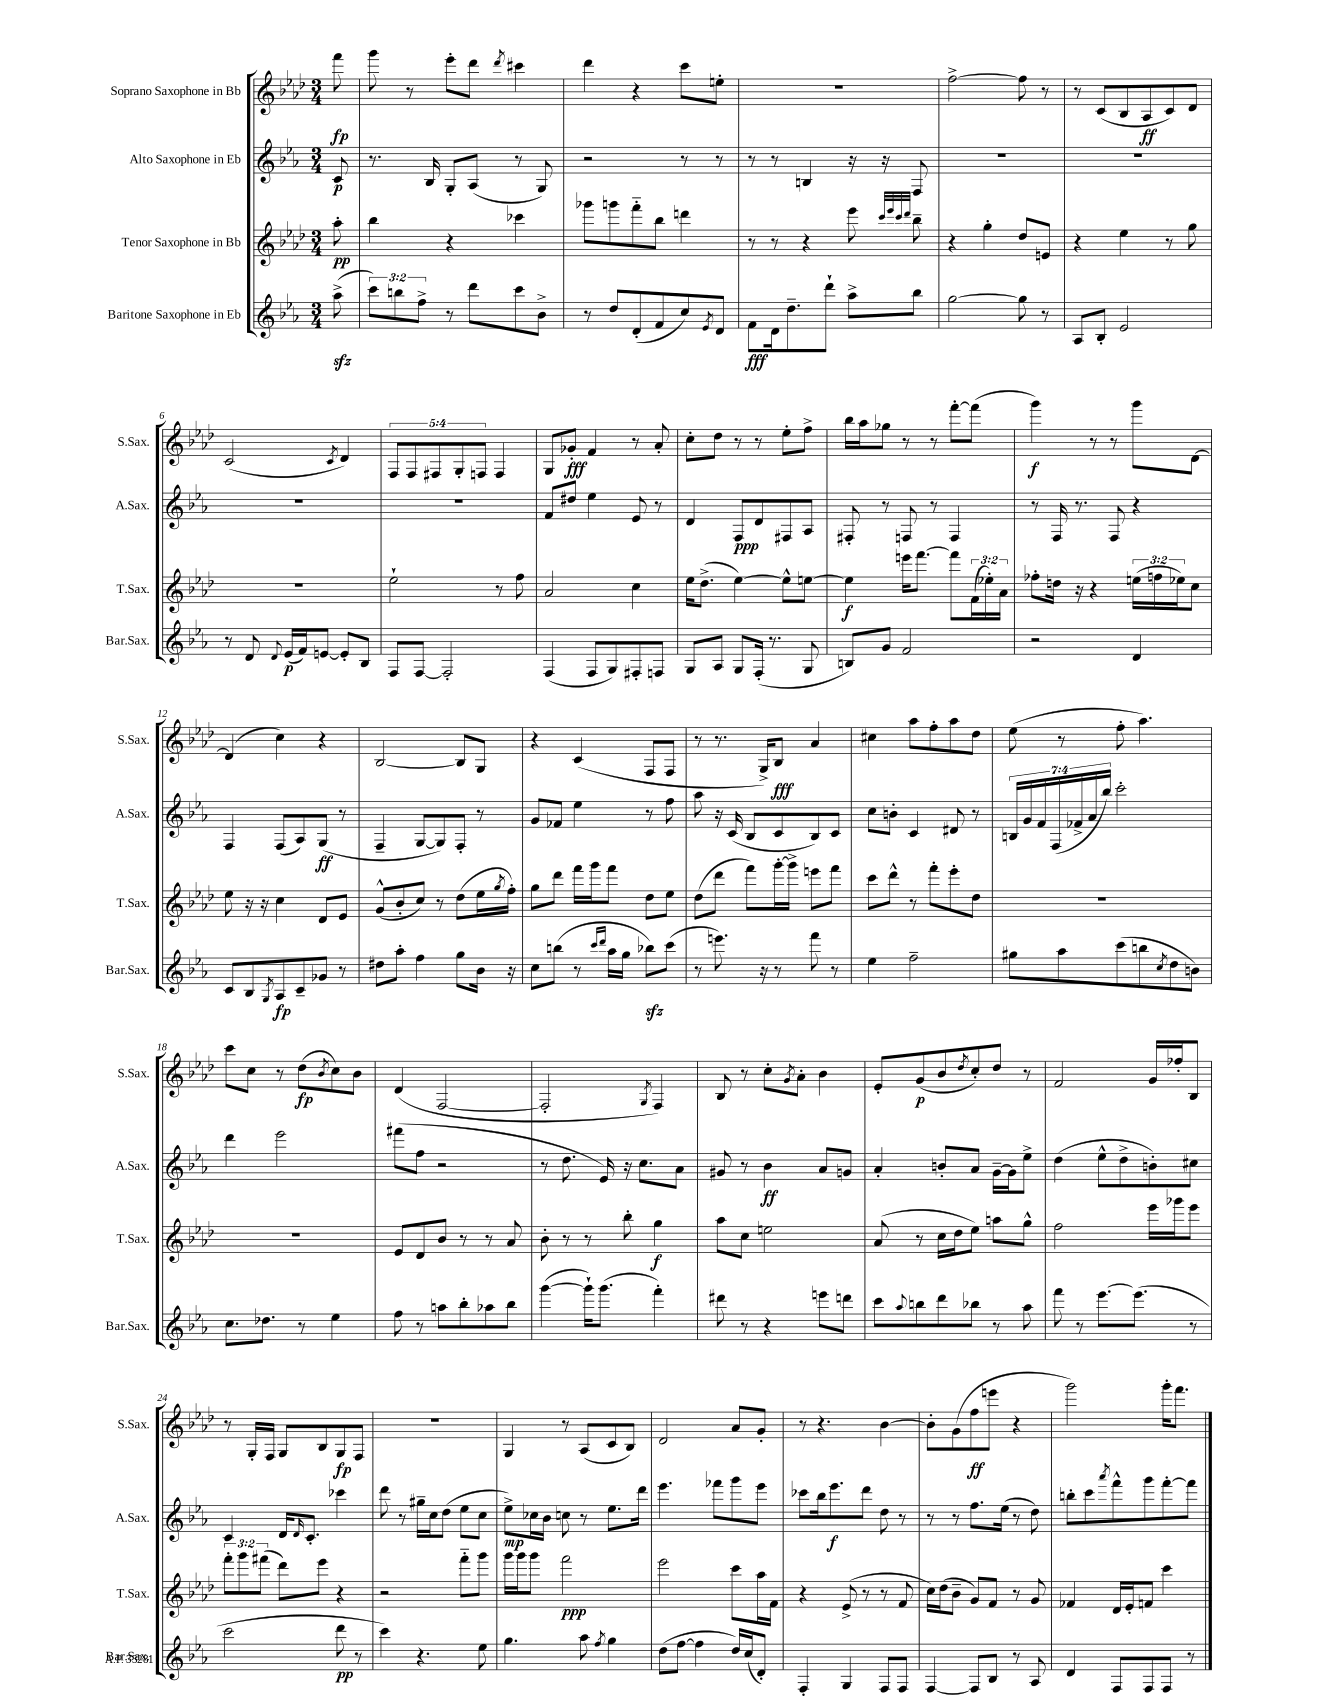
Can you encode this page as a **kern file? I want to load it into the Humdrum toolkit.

**kern	**dynam	**kern	**dynam	**kern	**dynam	**kern	**dynam
*part4	*part4	*part3	*part3	*part2	*part2	*part1	*part1
*staff4	*staff4	*staff3	*staff3	*staff2	*staff2	*staff1	*staff1
*I"Baritone Saxophone in Eb	*	*I"Tenor Saxophone in Bb	*	*I"Alto Saxophone in Eb	*	*I"Soprano Saxophone in Bb	*
*I'Bar.Sax.	*	*I'T.Sax.	*	*I'A.Sax.	*	*I'S.Sax.	*
*clefG2	*	*clefG2	*	*clefG2	*	*clefG2	*
*k[b-e-a-]	*	*k[b-e-a-d-]	*	*k[b-e-a-]	*	*k[b-e-a-d-]	*
*M3/4	*	*M3/4	*	*M3/4	*	*M3/4	*
=	=	=	=	=	=	=	=
(8aa-zz^\	.	8aa-'\	pp	8c/	p	8fff\	fp
=1	=1	=1	=1	=1	=1	=1	=1
12ccc\L)	.	4bb-\	.	8.r	.	8ggg\	.
12bbn\	.	.	.	.	.	.	.
.	.	.	.	.	.	8r	.
12ff^\J	.	.	.	.	.	.	.
.	.	.	.	16B-/	.	.	.
8r	.	4r	.	8G'/L	.	8eee-'\L	.
8ddd\L	.	.	.	(8A-/J	.	8ddd-\J	.
.	.	.	.	.	.	8qddd-/	.
8ccc\	.	4ccc-X\	.	8r	.	4ccc#X\	.
8b-^\J	.	.	.	8G/)	.	.	.
=2	=2	=2	=2	=2	=2	=2	=2
8r	.	8ggg-X\L	.	2r	.	4ddd-\	.
8dd/L	.	8gggn\	.	.	.	.	.
(8d'/	.	8fff\	.	.	.	4r	.
8f/	.	8bb-\J	.	.	.	.	.
8cc/)	.	4dddn\	.	8r	.	8ccc\L	.
8qe-/	.	.	.	.	.	.	.
8d/J	.	.	.	8r	.	8een'\J	.
=3	=3	=3	=3	=3	=3	=3	=3
8f\L	fff	8r	.	8r	.	2.r	.
16d\k	.	8r	.	8r	.	.	.
8.dd~\	.	.	.	.	.	.	.
.	.	4r	.	4Bn/	.	.	.
8ddd`\J	.	.	.	.	.	.	.
8aa-^\L	.	8eee-\	.	16r	.	.	.
.	.	.	.	16r	.	.	.
.	.	32qqccc/LLL	.	.	.	.	.
.	.	32qqeee-/	.	.	.	.	.
.	.	32qqccc/	.	.	.	.	.
.	.	32qqddd-/JJJ	.	.	.	.	.
8bb-\J	.	8bb-~\	.	8F/	.	.	.
=4	=4	=4	=4	=4	=4	=4	=4
[2gg\	.	4r	.	2.r	.	[2ff^\	.
.	.	4gg'\	.	.	.	.	.
8gg\]	.	8dd-/L	.	.	.	8ff\]	.
8r	.	8en/J	.	.	.	8r	.
=5	=5	=5	=5	=5	=5	=5	=5
8A-/L	.	4r	.	2.r	.	8r	.
8B-'/J	.	.	.	.	.	(8c/L	.
2e-/	.	4ee-\	.	.	.	8B-/	.
.	.	.	.	.	.	8A-/	ff
.	.	8r	.	.	.	8c/)	.
.	.	8gg\	.	.	.	8d-/J	.
!!LO:LB:g=z
=6	=6	=6	=6	=6	=6	=6	=6
8r	.	2.r	.	2.r	.	(2c/	.
8d/	.	.	.	.	.	.	.
8qqd/	.	.	.	.	.	.	.
(16e-/LL	p	.	.	.	.	.	.
16f/J)	.	.	.	.	.	.	.
[8en/J	.	.	.	.	.	.	.
.	.	.	.	.	.	8qc/	.
8e'/L]	.	.	.	.	.	4d-/)	.
8B-/J	.	.	.	.	.	.	.
=7	=7	=7	=7	=7	=7	=7	=7
8F/L	.	2ee-`\	.	2.r	.	10F/L	.
.	.	.	.	.	.	10F/	.
[8F/J	.	.	.	.	.	.	.
.	.	.	.	.	.	10F#X/	.
2F'/]	.	.	.	.	.	.	.
.	.	.	.	.	.	10G'/	.
.	.	.	.	.	.	10Fn/J	.
.	.	8r	.	.	.	4F/	.
.	.	8ff\	.	.	.	.	.
=8	=8	=8	=8	=8	=8	=8	=8
(4F/	.	2a-/	.	8f/L	.	8G/L	.
.	.	.	.	8dd#X/J	.	8g-X'/J	fff
8F/L	.	.	.	4ee-\	.	4f/	.
8G/)	.	.	.	.	.	.	.
8F#X'/	.	4cc\	.	8e-/	.	8r	.
8Fn/J	.	.	.	8r	.	8a-'/	.
=9	=9	=9	=9	=9	=9	=9	=9
8G/L	.	16ee-\KL	.	4d/	.	8cc'\L	.
.	.	(8.dd-^\J	.	.	.	.	.
8A-/J	.	.	.	.	.	8dd-\J	.
8G/L	.	[4ee-\)	.	8F/L	ppp	8r	.
(16F'/Jk	.	.	.	8d/	.	8r	.
8.r	.	.	.	.	.	.	.
.	.	8ee-^^\L]	.	8F#X/	.	8ee-'\L	.
8G/	.	[8een\J	.	8A-/J	.	8ff^\J	.
=10	=10	=10	=10	=10	=10	=10	=10
8Bn/L)	.	4ee\]	f	8F#X'/	.	16bb-\LL	.
.	.	.	.	.	.	16aa-\J	.
8g/J	.	.	.	8r	.	8gg-X\J	.
2f/	.	16eeen\KL	.	8Fn/	.	8r	.
.	.	[8.fff\J	.	.	.	.	.
.	.	.	.	8r	.	8r	.
.	.	8fff\L]	.	4F/	.	[8fff'\L	.
.	.	(24f\L	.	.	.	(8fff\J]	.
.	.	24ee-X'\)	.	.	.	.	.
.	.	24a-\JJ	.	.	.	.	.
=11	=11	=11	=11	=11	=11	=11	=11
2r	.	8ff-X'\L	.	8r	.	4ggg\)	f
.	.	16ddn\Jk	.	16F/	.	.	.
.	.	16r	.	8.r	.	.	.
.	.	4r	.	.	.	8r	.
.	.	.	.	8F/	.	8r	.
4d/	.	(24een\LL	.	4r	.	8ggg\L	.
.	.	24ffn\	.	.	.	.	.
.	.	24ee-X\J)	.	.	.	.	.
.	.	8cc\J	.	.	.	[8d-\J	.
!!LO:LB:g=z
=12	=12	=12	=12	=12	=12	=12	=12
8c/L	.	8ee-\	.	4F/	.	(4d-/]	.
8B-/	.	16r	.	.	.	.	.
.	.	16r	.	.	.	.	.
8qG/	.	.	.	.	.	.	.
8A-/	fp	4cc\	.	(8F/L	.	4cc\)	.
8c~/	.	.	.	8A-/)	.	.	.
8g-X/J	.	8d-/L	.	(8G/J	ff	4r	.
8r	.	8e-/J	.	8r	.	.	.
=13	=13	=13	=13	=13	=13	=13	=13
8dd#X\L	.	(8g^^/L	.	4F~/	.	[2B-/	.
8aa-'\J	.	8b-'/	.	.	.	.	.
4ff\	.	8cc/J)	.	[8G/L	.	.	.
.	.	8r	.	8G/])	.	.	.
8gg\L	.	(8dd-\L	.	8F'/J	.	8B-/L]	.
16b-\Jk	.	16ee-\L	.	8r	.	8G/J	.
.	.	8qgg/	.	.	.	.	.
16r	.	16ff'\JJ)	.	.	.	.	.
=14	=14	=14	=14	=14	=14	=14	=14
8cc\L	.	8gg\L	.	8g/L	.	4r	.
(8bbn\J	.	8ddd-\J	.	8f-X/J	.	.	.
8r	.	16fff\LL	.	4ee-\	.	(4c/	.
.	.	16ggg\J	.	.	.	.	.
16qqccc/LL	.	.	.	.	.	.	.
16qqddd/JJ	.	.	.	.	.	.	.
16aa-\LL	.	8fff\J	.	.	.	.	.
16gg\JJ	.	.	.	.	.	.	.
8bb-Xzz\L)	.	8dd-\L	.	8r	.	8F/L	.
(8ccc\J	.	8ee-\J	.	8ff\	.	8F/J	.
=15	=15	=15	=15	=15	=15	=15	=15
8r	.	(8dd-\L	.	8aa-\	.	8r	.
8.eeen\)	.	8ddd-\J	.	16r	.	8.r	.
.	.	.	.	(16c/	.	.	.
.	.	8fff\L)	.	8B-/L	.	.	.
16r	.	.	.	.	.	16G^/KL)	.
8r	.	[16ggg'\L	.	8c/	.	8B-/J	fff
.	.	16ggg^\JJ]	.	.	.	.	.
8fff\	.	8eeen\L	.	8B-/)	.	4a-/	.
8r	.	8fff\J	.	8c/J	.	.	.
=16	=16	=16	=16	=16	=16	=16	=16
4ee-\	.	8ccc\L	.	8cc\L	.	4cc#X\	.
.	.	8ddd-^^\J	.	8bn'\J	.	.	.
2ff~\	.	8r	.	4c/	.	8aa-\L	.
.	.	8fff'\L	.	.	.	8ff'\	.
.	.	8eee-'\	.	8d#X/	.	8aa-\	.
.	.	8dd-\J	.	8r	.	8dd-\J	.
=17	=17	=17	=17	=17	=17	=17	=17
8gg#X\L	.	2.r	.	28Bn/LL	.	(8ee-\	.
.	.	.	.	28g/	.	.	.
.	.	.	.	28f/	.	.	.
.	.	.	.	(28F/	.	.	.
8aa-\	.	.	.	.	.	8r	.
.	.	.	.	28f-X^/	.	.	.
.	.	.	.	28a-/	.	.	.
.	.	.	.	28bb-/JJ)	.	.	.
(8ccc\	.	.	.	2ccc'\	.	8ff'\	.
8bbn\	.	.	.	.	.	4.aa-\)	.
8qcc/	.	.	.	.	.	.	.
8dd\	.	.	.	.	.	.	.
8bn\J)	.	.	.	.	.	.	.
!!LO:LB:g=z
=18	=18	=18	=18	=18	=18	=18	=18
8.cc\L	.	2.r	.	4ddd\	.	8ccc\L	.
.	.	.	.	.	.	8cc\J	.
8.dd-X\J	.	.	.	.	.	.	.
.	.	.	.	2eee-\	.	8r	.
8r	.	.	.	.	.	(8dd-\L	fp
.	.	.	.	.	.	8qb-/	.
4ee-\	.	.	.	.	.	8cc\)	.
.	.	.	.	.	.	8b-\J	.
=19	=19	=19	=19	=19	=19	=19	=19
8ff\	.	8e-/L	.	(8fff#X\L	.	(4d-/	.
8r	.	8d-/	.	8ff\J	.	.	.
8aan\L	.	8b-/J	.	2r	.	[2F/	.
8bb-'\	.	8r	.	.	.	.	.
8aa-X\	.	8r	.	.	.	.	.
8bb-\J	.	8a-/	.	.	.	.	.
=20	=20	=20	=20	=20	=20	=20	=20
([4ggg\	.	8b-'\	.	8r	.	2F'/]	.
.	.	8r	.	8.dd\	.	.	.
16ggg`\KL])	.	8r	.	.	.	.	.
(8.ggg\J	.	.	.	16e-/)	.	.	.
.	.	8bb-'\	.	16r	.	.	.
.	.	.	.	8.cc\L	.	.	.
.	.	.	.	.	.	8qG/	.
4fff'\)	.	4gg\	f	.	.	4F/)	.
.	.	.	.	8a-\J	.	.	.
=21	=21	=21	=21	=21	=21	=21	=21
8ddd#X\	.	8aa-\L	.	8g#X/	.	8B-/	.
8r	.	8cc\J	.	8r	.	8r	.
4r	.	2een\	.	4b-\	ff	8cc'\L	.
.	.	.	.	.	.	8qg/	.
.	.	.	.	.	.	8a-'\J	.
8eeen\L	.	.	.	8a-/L	.	4b-\	.
8dddn\J	.	.	.	8gn/J	.	.	.
=22	=22	=22	=22	=22	=22	=22	=22
8ccc\L	.	(8a-/	.	4a-'/	.	8e-'/L	.
8qqaa-/	.	.	.	.	.	.	.
8bbn\	.	8r	.	.	.	(8g/	p
8ddd\	.	16cc\LL	.	8bn'/L	.	8b-/	.
.	.	16dd-\J	.	.	.	.	.
.	.	.	.	.	.	8qdd-/	.
8bb-X\J	.	8ee-\J)	.	8a-/J	.	8cc'/)	.
8r	.	8aan\L	.	[16g~\LL	.	8dd-/J	.
.	.	.	.	16g\J]	.	.	.
8aa-\	.	8gg^^\J	.	8ee-^\J	.	8r	.
=23	=23	=23	=23	=23	=23	=23	=23
8fff\	.	2ff\	.	(4dd\	.	2f/	.
8r	.	.	.	.	.	.	.
[8.eee-\L	.	.	.	8ee-^^\L	.	.	.
.	.	.	.	8dd^\	.	.	.
(8.eee-\J]	.	.	.	.	.	.	.
.	.	16eee-\LL	.	8bn'\)	.	16g/LL	.
.	.	16ggg-X\J	.	.	.	16ff-X'/J	.
8r	.	8eee-\J	.	8cc#X\J	.	8B-/J	.
!!LO:LB:g=z
=24	=24	=24	=24	=24	=24	=24	=24
2ccc\	.	12fff'\L	.	4c/	.	8r	.
.	.	12ggg\	.	.	.	.	.
.	.	.	.	.	.	16G'/LL	.
.	.	(12fff#X\J	.	.	.	.	.
.	.	.	.	.	.	16F/JJ	.
.	.	8ddd-\L)	.	16d/KL	.	8G/L	.
.	.	.	.	16qqd/	.	.	.
.	.	.	.	8.c'/J	.	.	.
.	.	8eee-\J	.	.	.	8B-/	.
8ddd\	pp	4r	.	4ccc-X\	.	8G/	fp
8r	.	.	.	.	.	8F/J	.
=25	=25	=25	=25	=25	=25	=25	=25
4ccc\)	.	2r	.	8ddd\	.	2.r	.
.	.	.	.	8r	.	.	.
4.r	.	.	.	16gg#X~\LL	.	.	.
.	.	.	.	16cc\J	.	.	.
.	.	.	.	(8dd\J	.	.	.
.	.	8fff\L	.	8ee-\L	.	.	.
8ee-\	.	8ggg\J	.	8cc\J	.	.	.
=26	=26	=26	=26	=26	=26	=26	=26
4.gg\	.	16ggg\LL	.	8ee-^\L)	mp	4G/	.
.	.	16ggg\J	.	.	.	.	.
.	.	8ggg\J	.	16cc-X\L	.	.	.
.	.	.	.	16b-\JJ	.	.	.
.	.	2fff\	ppp	8ccn\	.	8r	.
8aa-\	.	.	.	8r	.	(8A-/L	.
8qff/	.	.	.	.	.	.	.
4gg\	.	.	.	8.ee-\L	.	8c/	.
.	.	.	.	.	.	8B-/J)	.
.	.	.	.	16ddd\Jk	.	.	.
=27	=27	=27	=27	=27	=27	=27	=27
(8dd\L	.	2eee-\	.	4.eee-\	.	2d-/	.
[8ff\J	.	.	.	.	.	.	.
4ff\]	.	.	.	.	.	.	.
.	.	.	.	8fff-X\L	.	.	.
16dd/LL)	.	8ccc\L	.	8ggg\	.	8a-/L	.
(16cc/J	.	.	.	.	.	.	.
8d'/J)	.	16aa-\L	.	8eee-\J	.	8g'/J	.
.	.	16f\JJ	.	.	.	.	.
=28	=28	=28	=28	=28	=28	=28	=28
4F'/	.	4r	.	8ccc-X\L	.	8r	.
.	.	.	.	16bb-\k	.	4.r	.
.	.	.	.	8.eee-\	f	.	.
4G/	.	(8e-^/	.	.	.	.	.
.	.	8r	.	8ddd\J	.	.	.
8F/L	.	8r	.	8dd\	.	[4b-\	.
8F/J	.	8f/	.	8r	.	.	.
=29	=29	=29	=29	=29	=29	=29	=29
[4F/	.	16cc\LL)	.	8r	.	8b-'\L]	.
.	.	(16dd-\J	.	.	.	.	.
.	.	8b-~\J	.	8r	.	(8g\	.
8F/L]	.	8g/L)	.	8.ff\L	.	8ff\	ff
8B-/J	.	8f/J	.	.	.	8eeen\J	.
.	.	.	.	(16ee-\Jk	.	.	.
8r	.	8r	.	8r	.	4r	.
8A-/	.	8g/	.	8dd\)	.	.	.
=30	=30	=30	=30	=30	=30	=30	=30
4d/	.	4f-X/	.	8bbn'\L	.	2ggg\)	.
.	.	.	.	8ccc\	.	.	.
.	.	.	.	8qaaa-/	.	.	.
8F/L	.	16d-/LL	.	8fff^^\	.	.	.
.	.	16e-'/J	.	.	.	.	.
8F/	.	8fn/J	.	8ggg\	.	.	.
8F/J	.	4ccc\	.	[8fff'\	.	16ggg'\KL	.
.	.	.	.	.	.	8.fff\J	.
8r	.	.	.	8fff\J]	.	.	.
==	==	==	==	==	==	==	==
*-	*-	*-	*-	*-	*-	*-	*-
